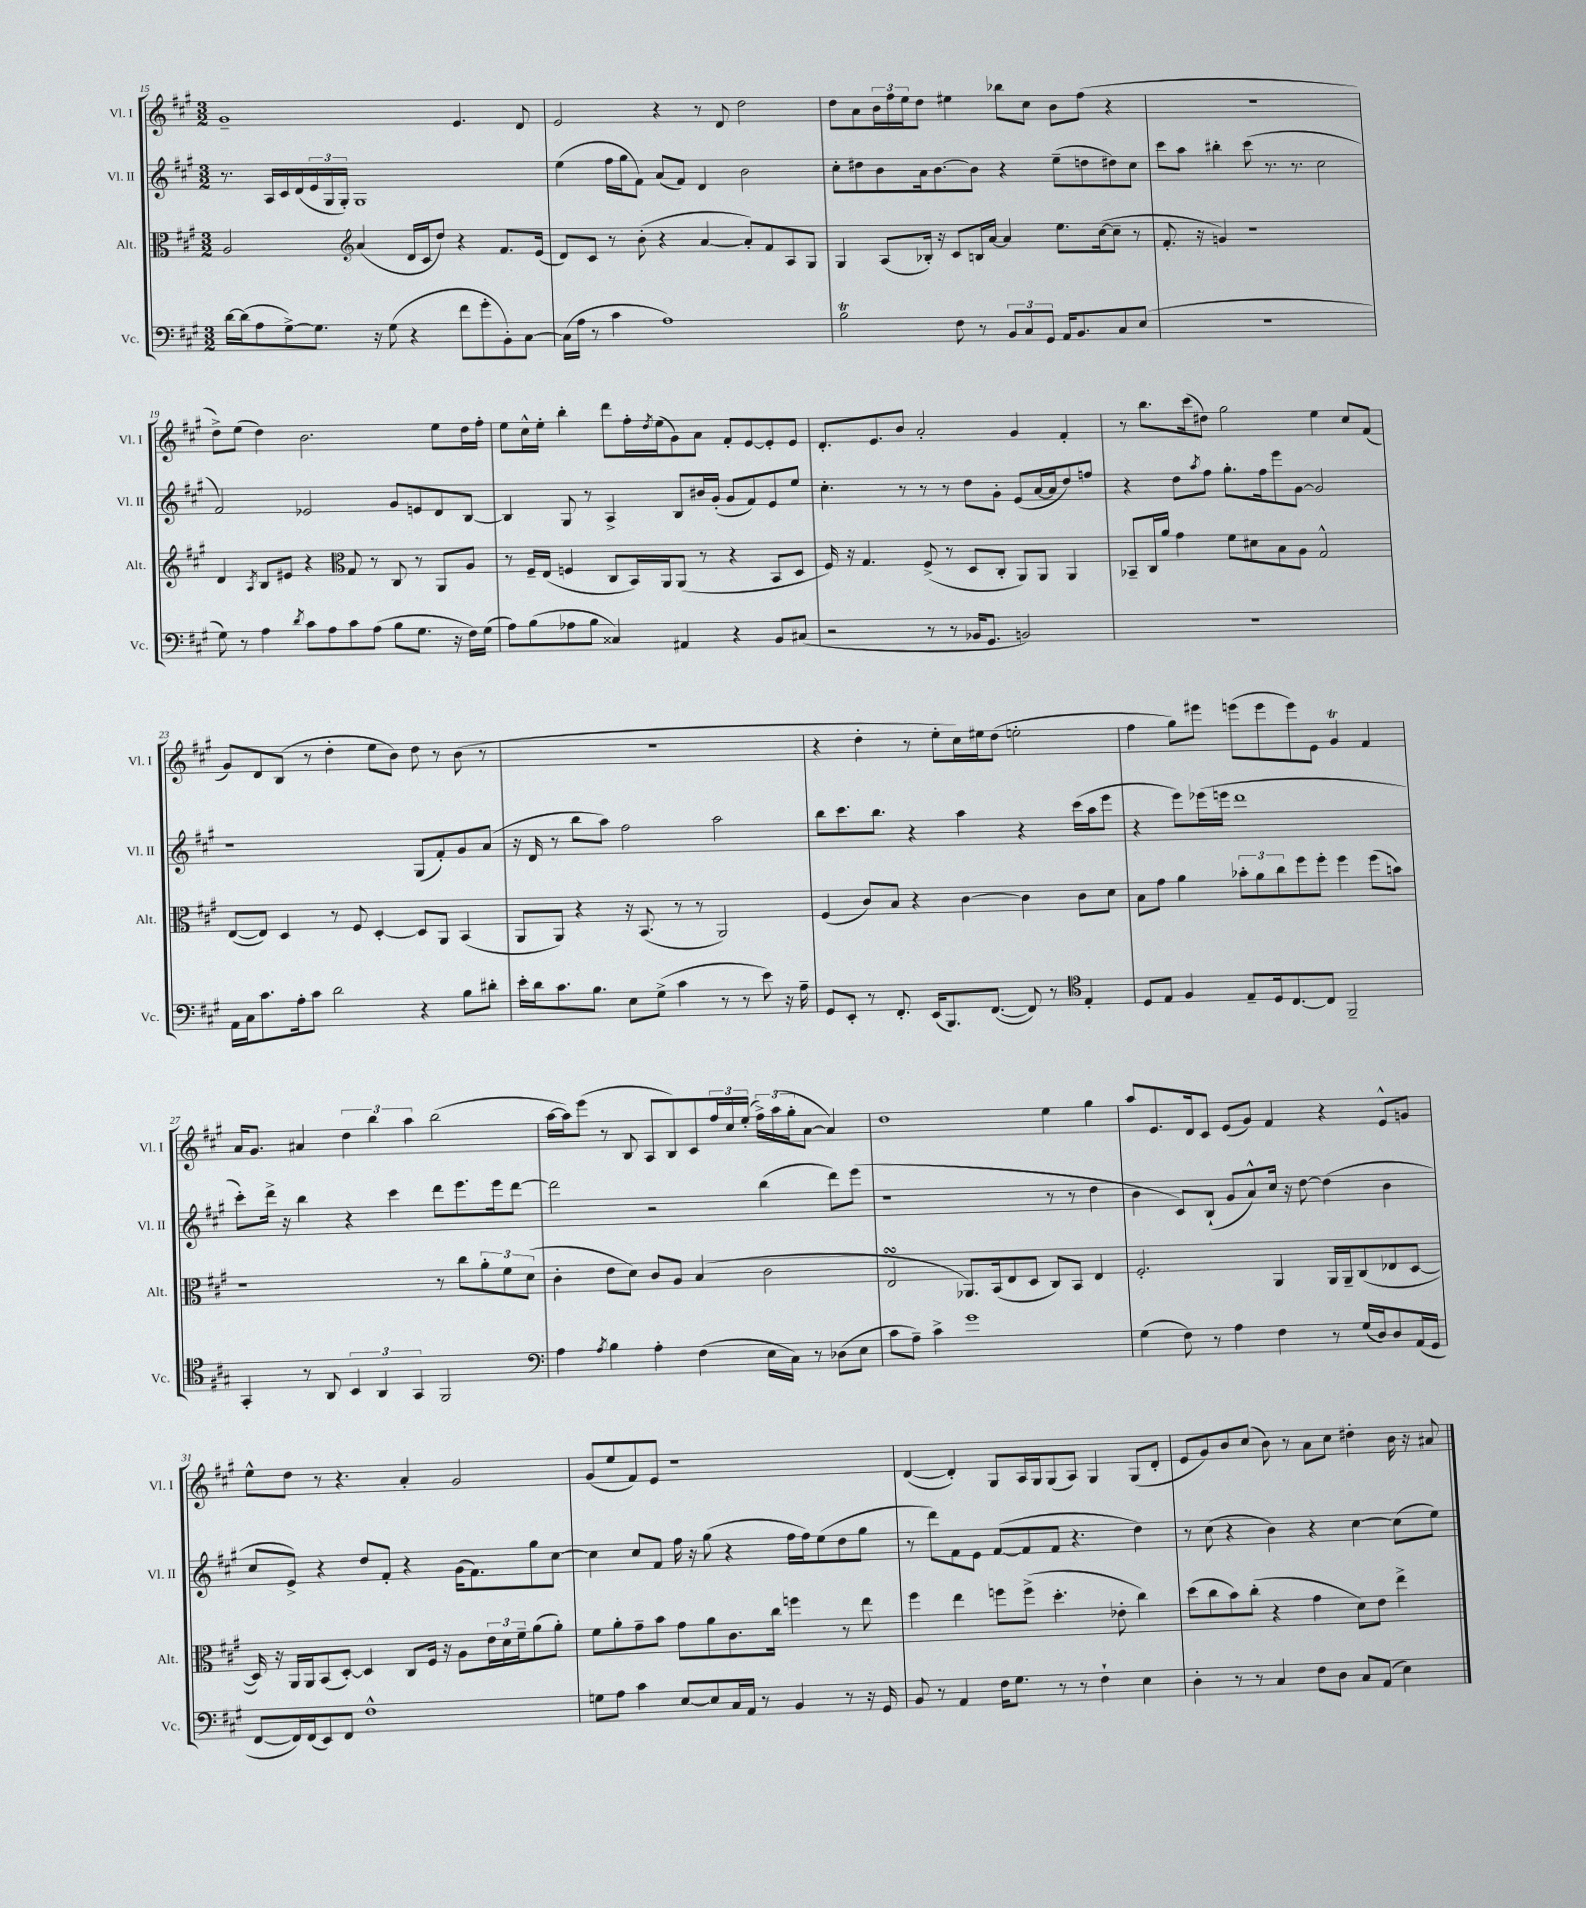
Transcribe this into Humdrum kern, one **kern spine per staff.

**kern	**kern	**kern	**kern
*staff4	*staff3	*staff2	*staff1
*clefF4	*clefC3	*clefG2	*clefG2
*k[f#c#g#]	*k[f#c#g#]	*k[f#c#g#]	*k[f#c#g#]
*M3/2	*M3/2	*M3/2	*M3/2
[16d\LL	2A/	8.r	1g#~
(16d\]J	.	.	.
8A\	.	.	.
.	.	16A/LL	.
[8G#^\)	.	16c#/	.
.	.	(16d/	.
8.G#\]J	.	24e/	.
.	.	24G#/	.
.	.	24G#'/JJ)	.
*	*clefG2	*	*
.	(4a/	1G#	.
16r	.	.	.
(8G#\	.	.	.
4r	16d/LL	.	.
.	16c#/J	.	.
.	8dd/J)	.	.
8f#\L	4r	.	4.e/
8g#'\	.	.	.
8BB'\)	8.f#/L	.	.
[8C#\J	.	.	8d/
.	(16e/Jk	.	.
=	=	=	=
(16C#\]LL	8d/L)	(4ee\	2e/
16A\JJ	.	.	.
8r	8c#/J	.	.
4c#\	8r	16ff#\LL	.
.	.	16gg#\J	.
.	(8b'\	8f#\J)	.
1A)	4r	(8a/L	4r
.	.	8f#/J)	.
.	[4a/	4d/	8r
.	.	.	8d/
.	8a'/]L)	2b\	2dd\
.	8f#/	.	.
.	8A/	.	.
.	8G#/J	.	.
=	=	=	=
2B\	4G#/	8cc#'\L	8dd\L
.	.	8dd#\	8a\
.	(8A/L	8b\	24b\L
.	.	.	24ff#\
.	.	.	24ee\J
.	16B-'/Jk)	16a\k	8dd\J
.	16r	[8.b\	.
8F#\	8c#/L	.	4ee#\
8r	16B/L	8b\]J	.
.	[16a/JJ	.	.
12BB/L	4a/]	4r	8bb-\L
12C#/	.	.	.
.	.	.	8cc#\J
12GG#/J	.	.	.
16AA/LK	8.ee\L	(8ee~\L	8b\L
8.BB/	.	.	.
.	.	8dd\	(8ff#\J
.	([16cc#\k	.	.
8C#/	8cc#~\]J	8dd#\)	4r
(8E/J	8r	8cc#\J	.
=	=	=	=
1.r	8.f#'/	8ccc#\L	1.r
.	.	8aa\J	.
.	16r	.	.
.	4g/)	4bb#'\	.
.	1r	(8ccc#\	.
.	.	8.r	.
.	.	8.r	.
.	.	2cc#\	.
=	=	=	=
8G#\)	4d/	2f#/)	8dd^\L)
8r	.	.	(8ee\J
.	8qA/	.	.
4A\	8B/L	.	4dd\)
.	8e#/J	.	.
8qd/	.	.	.
8c#\L	4r	2e-/	2.b\
8A\	.	.	.
*	*clefC3	*	*
8c#\	8G#/	.	.
(8A\J	8r	.	.
8B\L	8C#/	8g#/L	.
8.G#\J	8r	8e/	.
.	8AA/L	8d/	8ee\L
16r	.	.	.
16F#\LL)	8A/J	[8B/J	16dd\L
(16G#\JJ	.	.	16ff#'\JJ
=	=	=	=
8A\L)	8r	4B/]	8ee\L
(8B\	16F#~/LL	.	16cc#^^\L
.	(16E/JJ	.	16ee'\JJ
8A-\	4F/	8G#/	4bb'\
8B\J	.	8r	.
4C##/)	8C#/L	4A^/	8ddd\L
.	16BB/L)	.	16ff#'\L
.	.	.	8qdd/
.	16AA/J	.	(16ee\J
4AA#/	(8AA/J	8B/L	8g#\)
.	8r	16b#/L	8a\J
.	.	(16g#'/JJ	.
4r	4r	8g#/L	8f#'/L
.	.	8f#/)	[8e/
8BB/L	8BB/L	8e/	8e'/]
(8C#/J	8D/J	8ee/J	8e/J
=	=	=	=
2r	16F#/)	4.cc#'\	8.d'/L
.	16r	.	.
.	4.G#/	.	.
.	.	.	8.e/
.	.	8r	8b/J
8r	(8F#^/	8r	2a'/
8r	8r	8r	.
16BB-/LK	8D/L	8dd\L	.
8.GG#/J	.	.	.
.	8C#'/J	8g#'\J	.
2BB/)	8AA/L)	(8e/L	4g#/
.	8AA/J	[16a/L	.
.	.	16a/]J	.
.	4AA/	8dd/)	4f#'/
.	.	8ff/J	.
=	=	=	=
1.r	8BB-~/L	4r	8r
.	16C#/L	.	8.bb\L
.	16a/JJ	.	.
.	4g#\	8dd\L	.
.	.	.	(16ccc#\k
.	.	8qaa/	.
.	.	8ff#\J	8dd#\J)
.	8f#\L	8.gg#'\L	2gg#\
.	8d#\	.	.
.	.	16ff#\k	.
.	8B\	8eee\	.
.	8A\J	[8g#\J	.
.	2G#^^/	2g#/]	4ee\
.	.	.	8cc#/L
.	.	.	(8f#/J
=	=	=	=
16AA\LL	([8E/L	1r	8g#/L)
16C#\J	.	.	.
8.c#\	8E/]J)	.	8d/
.	4D/	.	(8B/J
16A'\k	.	.	.
8c#\J	.	.	8r
2d\	8r	.	4dd'\
.	8F#/	.	.
.	[4D'/	.	8ee\L
.	.	.	8b\J)
4r	8D/]L	(8G#/L	8dd\
.	8AA/J	8f#'/)	8r
8B\L	(4BB/	8g#/	(8b\
8d#'\J	.	(8a/J	8r
=	=	=	=
16e'\LL	8AA/L	16r	1.r
16d\J	.	16d/	.
8.c#\	8AA/J)	8r	.
.	4r	8bb\L	.
8.B\J	.	.	.
.	.	8aa\J)	.
8E\L	16r	2ff#\	.
.	(8.BB/	.	.
(8G#^\J	.	.	.
4c#\	8r	.	.
.	8r	.	.
8r	2AA/)	2aa\	.
8r	.	.	.
8e\)	.	.	.
16r	.	.	.
16A~\	.	.	.
=	=	=	=
8GG#/L	(4F#/	8bb\L	4r
8EE'/J	.	8.ccc#\	.
8r	8c#/L)	.	4dd'\
.	.	8.bb\J	.
8.FF#'/	8B/J	.	.
.	4r	4r	8r
(16EE/LK	.	.	.
8.BBB/)	.	.	8ee'\L
.	[4c#\	4aa\	16cc#\L)
([8.FF#/J	.	.	16ee#\J
.	.	.	(8dd\J
8FF#/])	4c#\]	4r	2ee'\
8r	.	.	.
*clefC4	*	*	*
4E'/	8c#\L	(16ccc#\LL	.
.	.	16aa\J	.
.	8d\J	8eee\J	.
=	=	=	=
8D/L	8B\L	4r	4ff#\
8E/J	8g#\J	.	.
4F#/	4a\	8eee\L)	8gg#\L)
.	.	(16eee-\L	8eee#\J
.	.	16eee\JJ	.
8E~/L	12b-'\L	1ddd	(8eee\L
.	12a\	.	.
16D/k	.	.	8eee\
.	12cc#\	.	.
[8.C#/	.	.	.
.	8ff#\	.	8eee\)
8C#/]J	8ff#'\J	.	8e\J
2FF#~/	4ff#\	.	4g#/
.	(8ff#\L	.	4f#/
.	8b\J)	.	.
=	=	=	=
4GG#'/	1r	8ccc#'\L)	16a/LK
.	.	.	8.g#/J
.	.	16ddd^\Jk	.
.	.	16r	.
8r	.	4bb\	4a#/
8AA/	.	.	.
6BB/	.	4r	6dd\
6AA/	.	.	6bb\
.	.	4ccc#\	.
6GG#/	.	.	6aa\
2FF#/	8r	8ddd\L	(2bb\
.	8cc#\L	8.eee\	.
.	12a'\	.	.
.	.	16eee\k	.
.	12f#\	.	.
.	.	[8ddd\J	.
.	(12d\J	.	.
=	=	=	=
*clefF4	*	*	*
4A\	4c#'\	2ddd\]	[16aa\LL
.	.	.	16aa\]J)
.	.	.	(8eee\J
8qA/	.	.	.
4B\	8e\L	.	8r
.	8d\J)	.	8B/
4A'\	8c#/L	2r	8A/L
.	8A/J	.	8B/)
(4F#\	(4B/	.	8c#/
.	.	.	24ff#/L
.	.	.	24cc#/
.	.	.	(24ee'/JJ
16E\LL	2c#\	(4bb\	24ff#^\LL)
.	.	.	(24aa\
16C#\JJ)	.	.	.
.	.	.	24gg#'\J
8r	.	.	[8a\J
(8D-\L	.	8ddd\L)	4a/])
8E\J	.	(8eee\J	.
=	=	=	=
8c#\L	2E/	1r	1dd
8A~\J)	.	.	.
4c#^\	.	.	.
1g#	8.AA-/L)	.	.
.	(16BB/k	.	.
.	8E/	.	.
.	8D/J	.	.
.	8C#/L)	8r	4ee\
.	8BB/J	8r	.
.	4E/	4dd\	4gg#\
=	=	=	=
(4G#\	2.F#'/	4b\	8aa/L
.	.	.	8.e/
8F#\)	.	8c#/L)	.
.	.	.	16d/k
8r	.	(8B`/J	8c#/J
4A\	.	8g#/L	(8e/L
.	.	8a^^/)	8g#/J)
4F#\	4AA/	16cc#/Jk	4f#/
.	.	16r	.
.	.	[8dd\	.
8r	16AA/LL	(4dd\]	4r
.	16AA~/J	.	.
(16G#/LL	(8C#/	.	.
16D/J)	.	.	.
8D/	8E-/	4b\	8e^^/L
(16AA/L	[8D/J	.	8g/J
16GG#/JJ	.	.	.
=	=	=	=
[8FF#/L	16D/])	8cc#/L	8ee^^\L
.	16r	.	.
16FF#/]L)	16AA/LL	8e^/J)	8dd\J
(16FF#/J	16AA/J	.	.
8EE/)	(8BB/	4r	8r
8FF#/J	[8D'/J)	.	4.r
1F#^^	4D/]	8dd/L	.
.	.	8f#'/J	.
.	8C#/L	4r	4a'/
.	16F#/Jk	.	.
.	16r	.	.
.	8A\L	(16g#\LK	2g#/
.	.	8.f#\)	.
.	24e\L	.	.
.	24d\	.	.
.	24f#~\J	.	.
.	(8a\	8gg#\	.
.	8a'\J)	[8cc#\J	.
=	=	=	=
8G\L	8f#\L	4cc#\]	(8g#/L
8A\J	8a'\	.	8ee/
4c#\	8g#~\	8cc#/L	8f#/)
.	8b\J	8f#/J	8e/J
[8E/L	8g#\L	16ff#\	1r
.	.	16r	.
8E/]	8a\	(8gg#\	.
16C#/L	8.c#\	4r	.
16AA/JJ	.	.	.
8r	.	.	.
.	16cc#\Jk	.	.
4BB/	4ff\	16ff#\LL	.
.	.	16ff#\J)	.
.	.	(8ee\	.
8r	8r	8dd\	.
16r	8ee\	8gg#\J	.
16GG#/	.	.	.
=	=	=	=
8BB/	4ff#\	8r	([4d/
8r	.	8ddd\L)	.
4AA/	4ee\	8f#\	4d'/])
.	.	8e\J	.
16F#\LK	8ff\L	([8f#/L	8G#/L
8.G#\J	.	.	.
.	(8ff^\J	8f#/]	16A/L
.	.	.	16G#/J
8r	4.dd'\	8f#/J	(8G#/
8r	.	4.r	8A/J)
4F#`\	.	.	4G#/
.	8e-'\	.	.
4E\	4cc#\)	4dd\)	(8G#/L
.	.	.	8d'/J
=	=	=	=
4D'\	(8dd\L	8r	8e/L
.	8cc#\	(8cc#\	8g#/)
8r	8b\)	4r	8b/
8r	(8cc#'\J	.	(8cc#/J
4C#/	4r	4b\)	8b\)
.	.	.	8r
8F#\L	4g#\	4r	8a\L
8D\J	.	.	8cc#\J
8C#/L	8d\L)	[4cc#\	4dd#'\
(8AA/J	8e\J	.	.
4E\)	4ee^\	(8cc#\]L	16b\
.	.	.	16r
.	.	8ee\J)	8a#/
==	==	==	==
*-	*-	*-	*-
